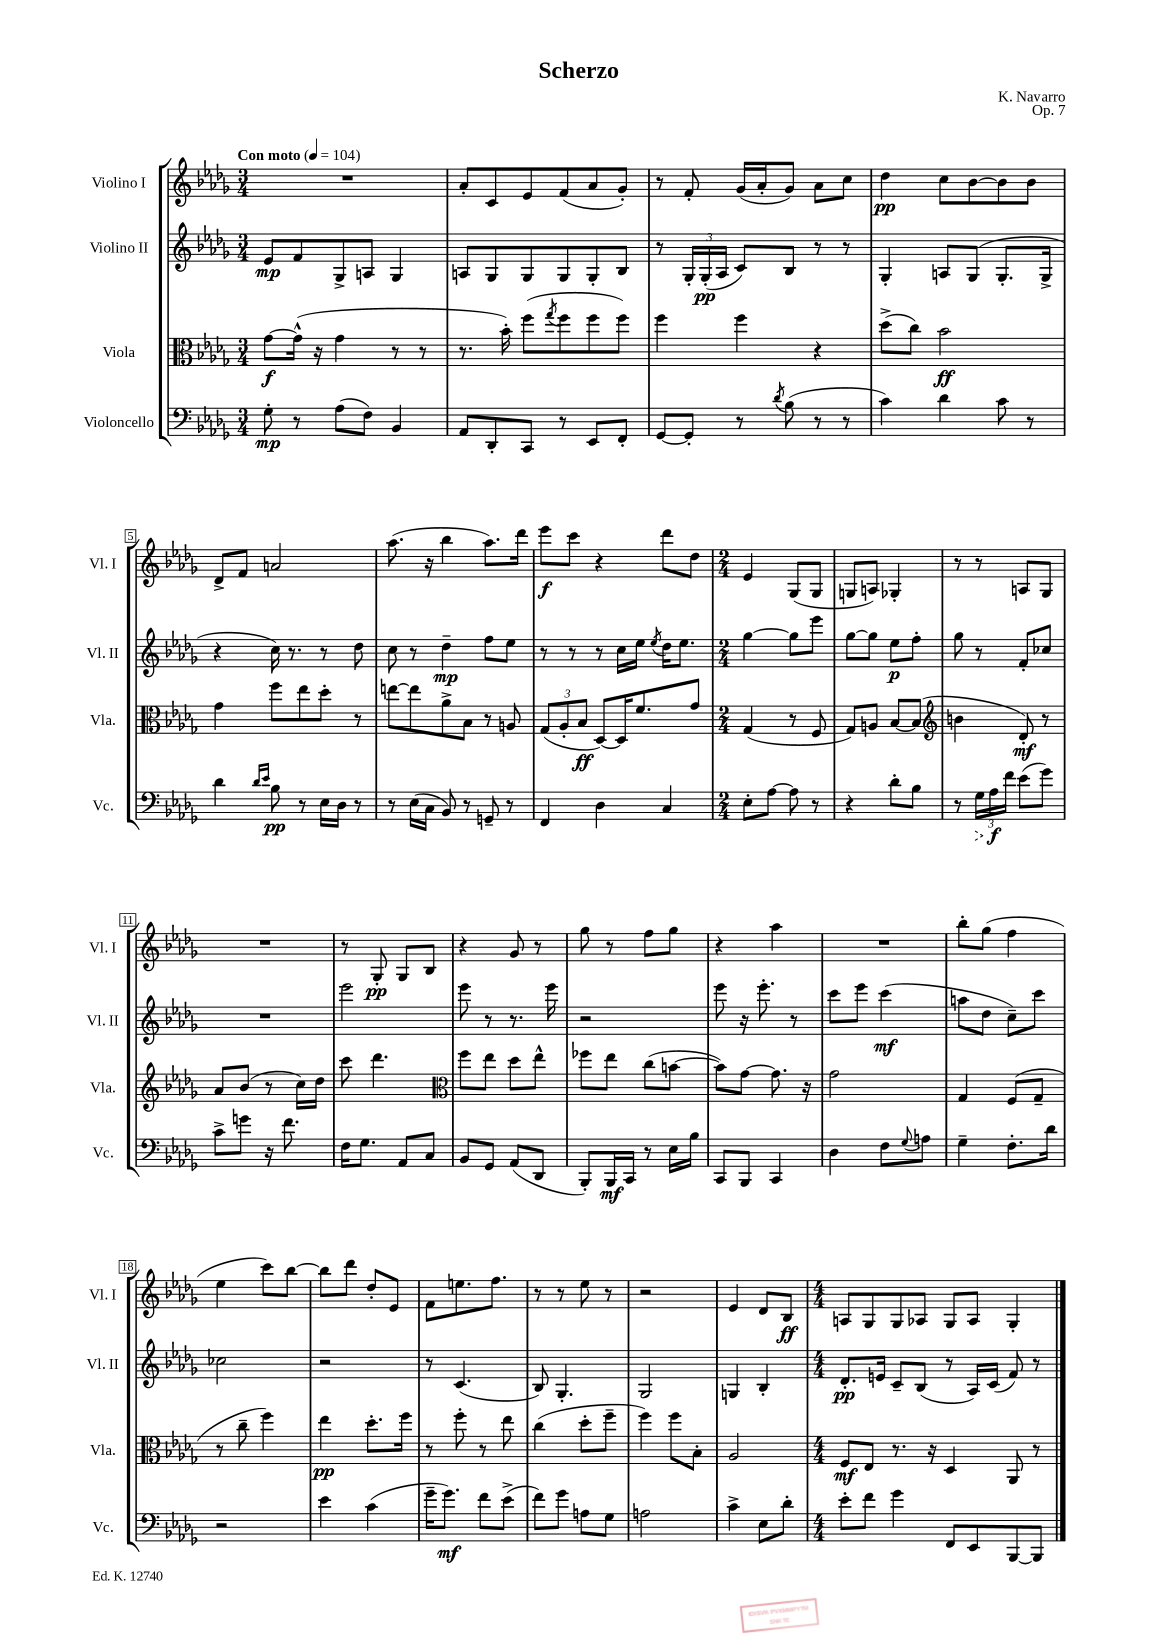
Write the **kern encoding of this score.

**kern	**kern	**kern	**kern
*staff4	*staff3	*staff2	*staff1
*clefF4	*clefC3	*clefG2	*clefG2
*k[b-e-a-d-g-]	*k[b-e-a-d-g-]	*k[b-e-a-d-g-]	*k[b-e-a-d-g-]
*M3/4	*M3/4	*M3/4	*M3/4
*MM104	*MM104	*MM104	*MM104
8G-'	[8g-	8e-	2.r
8r	(16g-^^]	8f	.
.	16r	.	.
(8A-	4g-	8G-^	.
8F)	.	8A	.
4BB-	8r	4G-	.
.	8r	.	.
=	=	=	=
8AA-	8.r	8A	8a-'
8DD-'	.	8G-	8c
.	16b-')	.	.
8CC	(8ff	8G-	8e-
.	8qgg-	.	.
8r	8ff	8G-	(8f
8EE-	8ff	8G-'	8a-
8FF'	8ff)	8B-	8g-')
=	=	=	=
[8GG-	4ff	8r	8r
8GG-']	.	24G-'	8f'
.	.	(24G-'	.
.	.	24A-	.
8r	4ff	8c)	(16g-
.	.	.	16a-'
8qd-	.	.	.
(8B-	.	8B-	8g-)
8r	4r	8r	8a-
8r	.	8r	8cc
=	=	=	=
4c)	(8dd-^	4G-'	4dd-
.	8cc)	.	.
4d-	2b-	8A	8cc
.	.	(8G-	[8b-
8c	.	8.G-'	8b-]
8r	.	.	8b-
.	.	16G-^	.
=	=	=	=
4d-	4g-	4r	8d-^
.	.	.	8f
16qqd-	.	.	.
16qqe-	.	.	.
8B-	8ff	16cc)	2a
.	.	8.r	.
8r	8ee-	.	.
16E-	8dd-'	8r	.
16D-	.	.	.
8r	8r	8dd-	.
=	=	=	=
8r	[8ee	8cc	(8.aa-
(16E-	8ee]	8r	.
16C	.	.	16r
8BB-)	8a-^	4dd-~	4bb-
8r	8B-	.	.
8GG~	8r	8ff	8.aa-)
8r	8A	8ee-	.
.	.	.	16ddd-
=	=	=	=
4FF	(12G-	8r	8eee-
.	12A-'	.	.
.	.	8r	8ccc
.	12B-	.	.
4D-	[8D-)	8r	4r
.	16D-]	16cc	.
.	8.f	16ee-	.
.	.	8qee-	.
4C	.	16dd-	8ddd-
.	.	8.ee-	.
.	8g-	.	8dd-
=	=	=	=
*M2/4	*M2/4	*M2/4	*M2/4
8E-'	(4G-	[4gg-	4e-
[8A-	.	.	.
8A-]	8r	8gg-]	(8G-
8r	8F	8eee-	8G-
=	=	=	=
4r	8G-)	[8gg-	8G
.	8A	8gg-]	8A)
8d-'	[8B-	8ee-	4G-'
8B-	(8B-]	8ff'	.
=	=	=	=
*	*clefG2	*	*
8r	4b	8gg-	8r
24G-	.	8r	8r
24A-	.	.	.
24f	.	.	.
(8e-	8d-')	8f'	8A
8g-)	8r	8cc-	8G-
=	=	=	=
8c^	8a-	2r	2r
8g	(8b-	.	.
16r	8r	.	.
8.f	.	.	.
.	16cc)	.	.
.	16dd-	.	.
=	=	=	=
16F	8ccc	2eee-	8r
8.G-	.	.	.
.	4.ddd-	.	8G-'
8AA-	.	.	8G-
8C	.	.	8B-
=	=	=	=
*	*clefC3	*	*
8BB-	8ff	8eee-	4r
8GG-	8ee-	8r	.
(8AA-	8dd-	8.r	8g-
8DD-	8ee-^^	.	8r
.	.	16eee-	.
=	=	=	=
8BBB-')	8ff-	2r	8gg-
16BBB-	8ee-	.	8r
16CC	.	.	.
8r	(8cc	.	8ff
16E-	[8b	.	8gg-
16B-	.	.	.
=	=	=	=
8CC	8b])	8eee-	4r
8BBB-	[8g-	16r	.
.	.	8.eee-'	.
4CC	8.g-]	.	4aa-
.	.	8r	.
.	16r	.	.
=	=	=	=
4D-	2g-	8ccc	2r
.	.	8eee-	.
8F	.	(4ccc	.
8qqG-	.	.	.
8A	.	.	.
=	=	=	=
4G-~	4G-	8aa	8bb-'
.	.	8dd-	(8gg-
8.F'	(8F	8cc~)	4ff
.	8G-~	8ccc	.
16d-	.	.	.
=	=	=	=
2r	8r	2cc-	4ee-
.	8cc~	.	.
.	4ff)	.	8ccc)
.	.	.	[8bb-
=	=	=	=
4e-	4ee-	2r	8bb-]
.	.	.	8ddd-
(4c	8.dd-'	.	8dd-'
.	.	.	8e-
.	16ff	.	.
=	=	=	=
16g-~	8r	8r	8f
8.g-)	.	.	.
.	8ff'	(4.c	8.ee
8f	8r	.	.
.	.	.	8.ff
(8e-^	8ee-	.	.
=	=	=	=
8f)	(4cc	8B-)	8r
8g-	.	4.G-'	8r
8A	8dd-'	.	8ee-
8G-	8ff~	.	8r
=	=	=	=
2A	4ff)	2G-	2r
.	8ff	.	.
.	8B-'	.	.
=	=	=	=
4c^	2A-	4G	4e-
8E-	.	4B-'	8d-
8d-'	.	.	8B-
=	=	=	=
*M4/4	*M4/4	*M4/4	*M4/4
8e-'	8F	8.d-'	8A
8f	8E-	.	8G-
.	.	16e	.
4g-	8.r	8c~	8G-
.	.	(8B-	8A-
.	16r	.	.
8FF	4D-	8r	8G-
8EE-	.	16A-)	8A-
.	.	(16c	.
[8BBB-	8AA-	8f)	4G-'
8BBB-]	8r	8r	.
==	==	==	==
*-	*-	*-	*-
